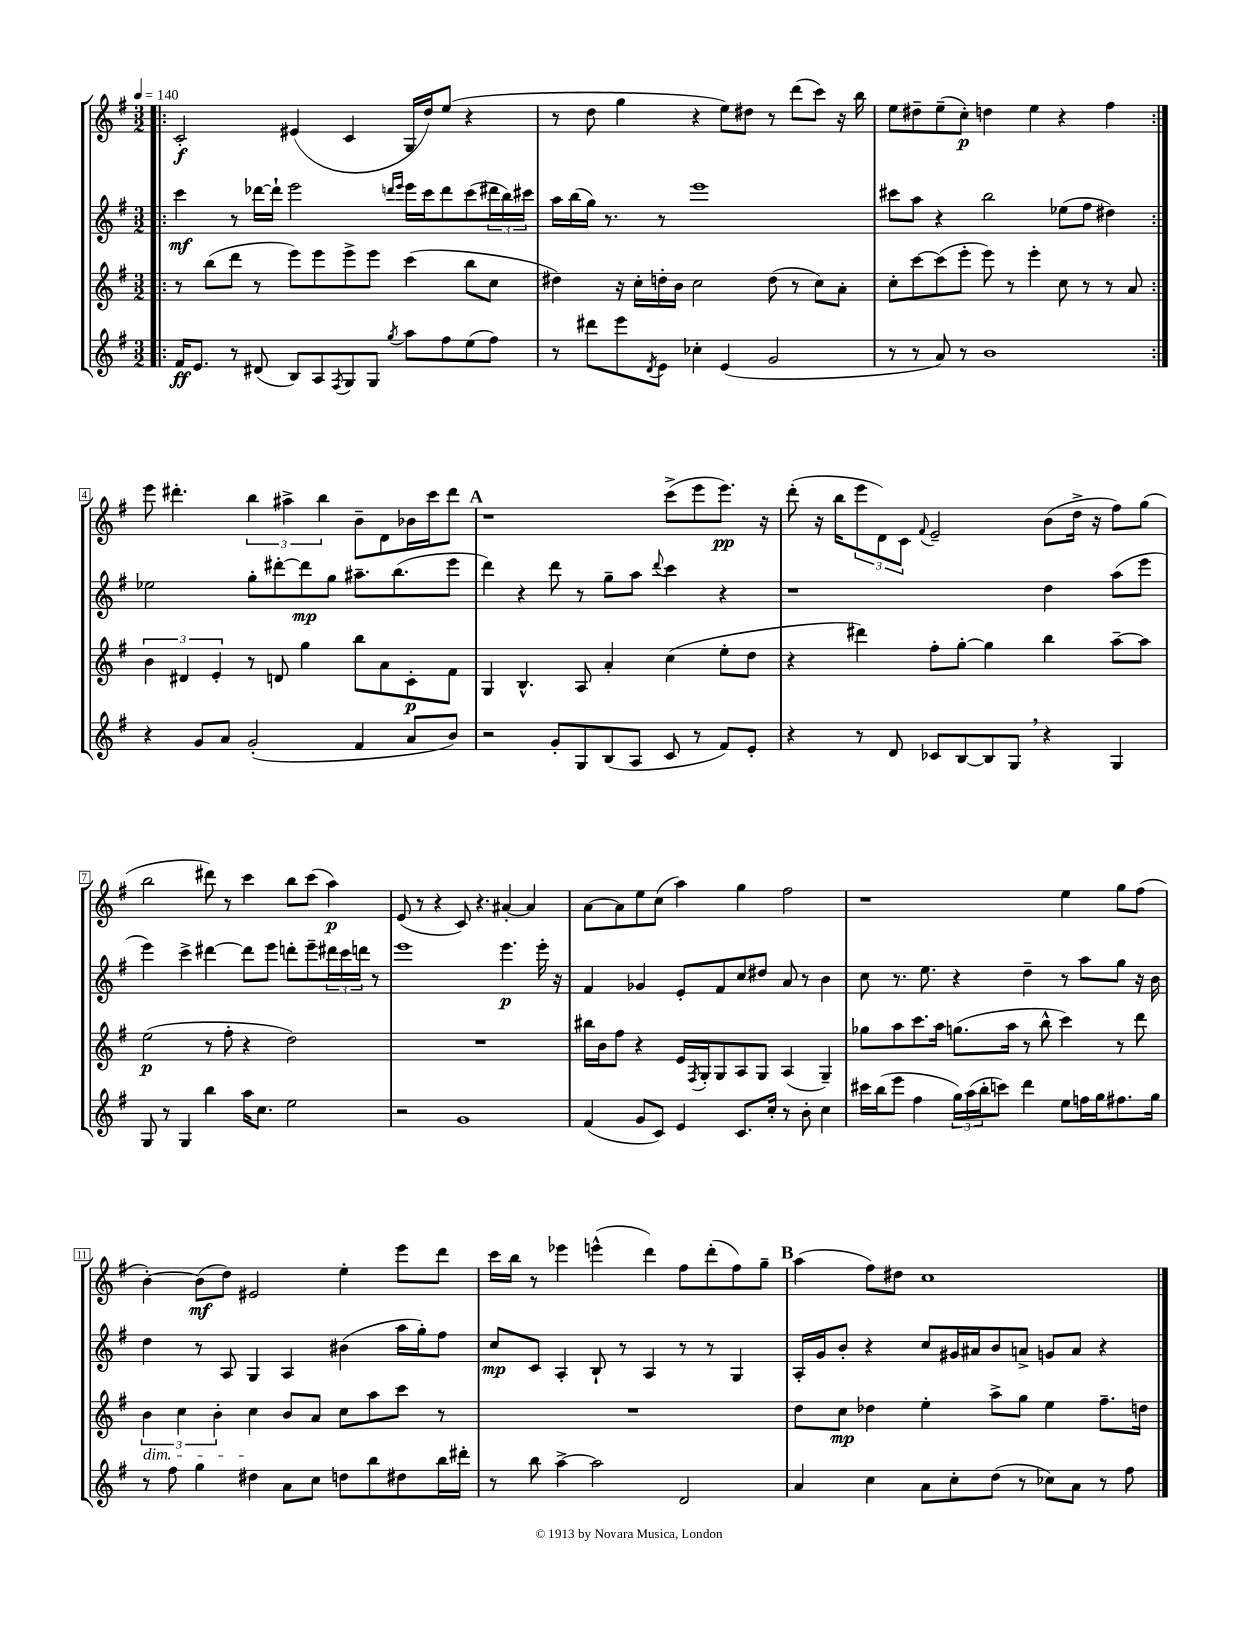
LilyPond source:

<<
\new StaffGroup <<
\new Staff = "s0" {
    \clef treble \key g \major \numericTimeSignature \time 3/2 \tempo 4 = 140
    \repeat volta 2 { \bar ".|:" c'2-.\f eis'4( c'4 g16 d''16) e''8( r4 |
    r8 d''8 g''4 r4 e''8) dis''8 r8 d'''8( c'''8) r16 b''16 |
    e''8 dis''8-- e''8--( c''8-.\p) d''4 e''4 r4 fis''4 | }
    e'''8 dis'''4.-. \tuplet 3/2 { b''4 ais''4-> b''4 } b'8-- d'8 bes'16 c'''16 dis'''8 |
    \mark \markup { \bold "A" } r1 c'''8->( e'''8 e'''8.\pp) r16 |
    d'''8-.( r16 b''16 \tuplet 3/2 { e'''8 d'8) c'8 } \appoggiatura { fis'8 } e'2-- b'8( d''16-> r16 fis''8) g''8( |
    b''2 dis'''8) r8 c'''4 b''8 c'''8( a''4\p) |
    e'8( r8 r4 c'8) r4. ais'4~-. ais'4 |
    a'8~ a'8 e''8 c''8( a''4) g''4 fis''2 |
    r1 e''4 g''8 fis''8( |
    b'4~-.) b'8\mf( d''8) eis'2 e''4-. e'''8 d'''8 |
    c'''16 b''16 r8 ees'''4 e'''4-^( d'''4) fis''8 d'''8-.( fis''8) g''8-- |
    \mark \markup { \bold "B" } a''4( fis''8) dis''8 c''1 \bar "|." |
}
\new Staff = "s1" {
    \clef treble \key g \major \numericTimeSignature \time 3/2
    \repeat volta 2 { \bar ".|:" c'''4\mf r8 des'''16~ des'''16-! e'''2 \grace { d'''16 e'''16 } e'''16 c'''16 d'''8 c'''8( \tuplet 3/2 { dis'''16 b''16) cis'''16 } |
    a''16 b''16( g''16) r8. r8 e'''1 |
    cis'''8 a''8 r4 b''2 ees''8( fis''8 dis''4) | }
    ees''2 g''8-. dis'''8~-. dis'''8\mp g''8 ais''8.-- b''8.( e'''8 |
    \mark \markup { \bold "A" } d'''4) r4 d'''8 r8 g''8-- a''8 \appoggiatura { d'''8 } c'''4 r4 |
    r1 d''4 a''8( e'''8 |
    e'''4) c'''4-> dis'''4~ dis'''8 e'''8 d'''8-. e'''8-- \tuplet 3/2 { dis'''16 c'''16 d'''16 } r8 |
    e'''1 e'''4.\p e'''16-. r16 |
    fis'4 ges'4 e'8-. fis'8 c''8 dis''8 a'8 r8 b'4 |
    c''8 r8. e''8. r4 d''4-- r8 a''8 g''8 r16 b'16 |
    d''4 r8 a8 g4 a4 bis'4( a''16 g''16-.) fis''8 |
    c''8\mp c'8 a4-. b8-! r8 a4 r8 r8 g4 |
    \mark \markup { \bold "B" } a16-. g'16 b'8-. r4 c''8 gis'16 ais'16 b'8 a'8-> g'8 a'8 r4 \bar "|." |
}
\new Staff = "s2" {
    \clef treble \key g \major \numericTimeSignature \time 3/2
    \repeat volta 2 { \bar ".|:" r8 b''8( d'''8 r8 e'''8) e'''8 e'''8-> e'''8 c'''4( b''8 c''8 |
    dis''4) r16 c''16-. d''16-. b'16 c''2 d''8( r8 c''8) a'8-. |
    c''8-. c'''8~ c'''8( e'''8-. e'''8) r8 e'''4-. c''8 r8 r8 a'8 | }
    \tuplet 3/2 { b'4 dis'4 e'4-. } r8 d'8 g''4 b''8 a'8 c'8-.\p fis'8 |
    \mark \markup { \bold "A" } g4 b4.-^ a8 a'4-. c''4( e''8-. d''8 |
    r4 dis'''4) fis''8-. g''8~-. g''4 b''4 a''8~-- a''8 |
    e''2\p( r8 fis''8-. r4 d''2) |
    R1. |
    bis''16 b'16 fis''8 r4 e'16 \acciaccatura { fis8 } g16-. g8 a8 g8 a4( g4--) |
    ges''8 a''8 c'''8. a''16 g''8.( a''16 r8 b''8-^ c'''4) r8 d'''8 |
    \tuplet 3/2 { b'4\dim c''4 b'4-. } c''4\! b'8 a'8 c''8 a''8 c'''8 r8 |
    R1. |
    \mark \markup { \bold "B" } d''8 c''8\mp des''4 e''4-. a''8-> g''8 e''4 fis''8.-- d''16 \bar "|." |
}
\new Staff = "s3" {
    \clef treble \key g \major \numericTimeSignature \time 3/2
    \repeat volta 2 { \bar ".|:" fis'16\ff e'8. r8 dis'8( b8) a8 \acciaccatura { fis8 } g8 g8 \acciaccatura { g''8 } a''8 fis''8 e''8( fis''8) |
    r8 dis'''8 e'''8 \acciaccatura { d'8 } e'8 ces''4-. e'4( g'2 |
    r8 r8 a'8) r8 b'1 | }
    r4 g'8 a'8 g'2-.( fis'4 a'8 b'8) |
    \mark \markup { \bold "A" } r2 g'8-. g8 b8( a8 c'8 r8 fis'8) e'8-. |
    r4 r8 d'8 ces'8 b8~ b8 g8 \breathe r4 g4 |
    g8 r8 g4 b''4 a''16 c''8. e''2 |
    r2 g'1 |
    fis'4( g'8 c'8) e'4 c'8. c''16-. r8 b'8-. c''4 |
    cis'''16 b''16( e'''8 fis''4 \tuplet 3/2 { g''16) a''16( b''16-. } c'''8) d'''4 e''8 f''16 g''16 fis''8. g''16 |
    r8 fis''8 g''4 dis''4 a'8 c''8 d''8 b''8 dis''8 b''16 dis'''16-. |
    r8 b''8 a''4~-> a''2 d'2 |
    \mark \markup { \bold "B" } a'4 c''4 a'8 c''8-. d''8( r8 ces''8) a'8 r8 fis''8 \bar "|." |
}
>>
>>
\layout { \context { \Score \override BarNumber.stencil = #(make-stencil-boxer 0.1 0.3 ly:text-interface::print) } }
